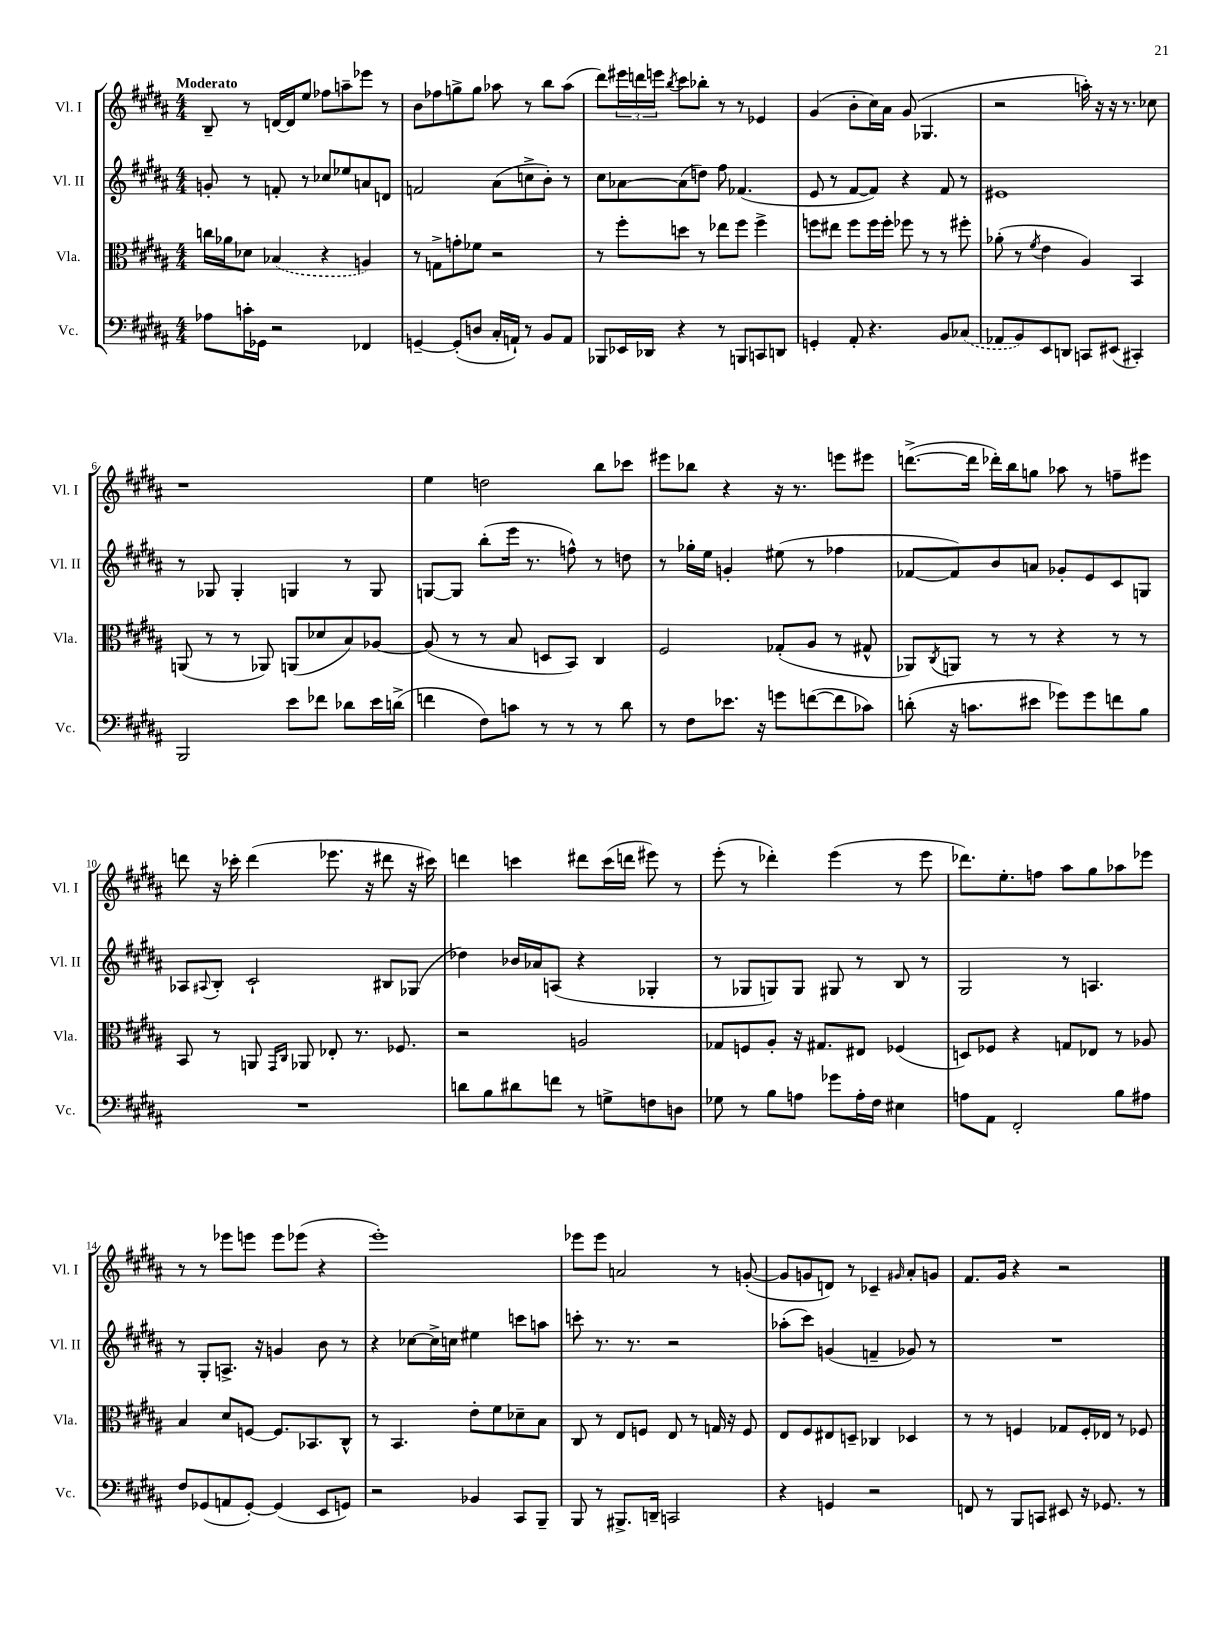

**kern	**kern	**kern	**kern
*part4	*part3	*part2	*part1
*staff4	*staff3	*staff2	*staff1
*I"Vc.	*I"Vla.	*I"Vl. II	*I"Vl. I
*I'Vc.	*I'Vla.	*I'Vl. II	*I'Vl. I
*clefF4	*clefC3	*clefG2	*clefG2
*k[f#c#g#d#a#]	*k[f#c#g#d#a#]	*k[f#c#g#d#a#]	*k[f#c#g#d#a#]
*M4/4	*M4/4	*M4/4	*M4/4
=1	=1	=1	=1
!	!	!	!LO:TX:a:B:t=Moderato
8A-X\L	16ccn\LL	8gn'/	8B~/
.	16a-X\J	.	.
16cn'\L	8d-X\J	8r	8r
16GG-X\JJ	.	.	.
2r	(4B-X/	8fn'/	[16dn/LL
.	.	.	16d/J]
.	.	8r	8ee/J
.	4r	8cc-X/L	8ff-X\L
.	.	8ee-X/	8aan~\
4FF-X/	4An/)	8an/	8eee-X\J
.	.	8dn/J	8r
=2	=2	=2	=2
[4GGn~/	8r	2fn/	8b\L
.	8Gn^\L	.	8ff-X\
(8GG'/L]	8gn'\	.	8ggn^\
8Dn/J	8f-X\J	.	8gg\J
16C#'/LL	2r	(8a#\L	8aa-X\
16AAn`/JJ)	.	.	.
8r	.	8ccn^\	8r
8BB/L	.	8b'\J)	8bb\L
8AA/J	.	8r	(8aa-\J
=3	=3	=3	=3
8BBB-X/L	8r	8cc#\L	8ddd#\L)
16EE-X/L	8ff#'\L	[8a-X\	24eee#X\L
.	.	.	24dddn\
16DD-X/JJ	.	.	.
.	.	.	24eeen\JJ
.	.	.	8qbb/
4r	8ddn\J	(8a-\]	8ccc#\L
.	8r	8ddn\J)	8bb-X'\J
8r	8ee-X\L	8ff#\	8r
8BBBn/L	8ff#\J	(4.f-X/	8r
8CCn/	4ff#^\	.	4e-X/
8DDn/J	.	.	.
=4	=4	=4	=4
4GGn'/	8ffn\L	8e/	(4g#/
.	8ee#X\J	8r	.
8AA#'/	8ff\L	[8f#/L	8b'\L
4.r	16ff\L	8f#/J])	16cc#\L)
.	16ff'\JJ	.	16a#\JJ
.	8ff-X\	4r	(8g#/
.	8r	.	4.G-X/
8BB/L	8r	8f#/	.
(8C-X/J	8ff#X'\	8r	.
=5	=5	=5	=5
8AA-X/L	(8a-X'\	1e#X	2r
8BB/)	8r	.	.
.	8qf#/	.	.
8EE/	4e\	.	.
8DDn/J	.	.	.
8CCn/L	4A#/)	.	16aan'\)
.	.	.	16r
(8EE#X/J	.	.	16r
.	.	.	8.r
4CC#X'/)	4BB/	.	.
.	.	.	8cc-X\
!!LO:LB:g=z
=6	=6	=6	=6
2BBB/	(8AAn/	8r	1r
.	8r	8G-X/	.
.	8r	4G-'/	.
.	8AA-X/)	.	.
8e\L	(8AAn/L	4Gn/	.
8f-X\J	8d-X/	.	.
8d-X\L	8B/)	8r	.
16e\L	[8A-X/J	8G/	.
(16dn^\JJ	.	.	.
=7	=7	=7	=7
4fn\	(8A-/]	[8Gn/L	4ee\
.	8r	8G/J]	.
8F#\L)	8r	(8bb'\L	2ddn\
8cn\J	8B/	16eee\Jk	.
.	.	8.r	.
8r	8Dn/L	.	.
8r	8BB/J)	8ffn^^\)	.
8r	4C#/	8r	8bb\L
8d#\	.	8ddn\	8ccc-X\J
=8	=8	=8	=8
8r	2F#/	8r	8eee#X\L
8F#\L	.	16gg-X'\LL	8bb-X\J
.	.	16ee\JJ	.
8.e-X\J	.	4gn'/	4r
16r	.	.	.
8gn\L	(8G-X'/L	(8ee#X\	16r
.	.	.	8.r
([8fn\	8A#/J	8r	.
8f\]	8r	4ff-X\	8eeen\L
8c-X\J)	8G#X^^/	.	8eee#X\J
=9	=9	=9	=9
(8dn'\	8AA-X/L)	[8f-X/L	([8.dddn^\L
.	8qC#/	.	.
16r	8AAn/J	8f-/])	.
8.cn\L	.	.	16ddd\Jk]
.	8r	8b/	16ddd-X'\LL)
.	.	.	16bb\J
8e#X\J	8r	8an/J	8ggn\J
8g-X\L)	4r	8g-X'/L	8aa-X\
8g-\	.	8e/	8r
8fn\	8r	8c#/	8ffn~\L
8B\J	8r	8Gn/J	8eee#X\J
!!LO:LB:g=z
=10	=10	=10	=10
1r	8BB/	8A-X/L	8dddn\
.	.	8qqA#X/	.
.	8r	8B'/J	16r
.	.	.	16ccc-X'\
.	8AAn/	2c#`/	(4ddd\
.	16qqGG#/LL	.	.
.	16qqC#/JJ	.	.
.	8AA-X/	.	.
.	8E-X'/	.	8.eee-X\
.	8.r	.	.
.	.	.	16r
.	.	8B#X/L	8ddd#X\
.	8.F-X/	.	.
.	.	(8G-X/J	16r
.	.	.	16ccc#X\)
=11	=11	=11	=11
8dn\L	2r	4dd-X\)	4dddn\
8B\	.	.	.
8d#X\	.	16b-X/LL	4cccn\
.	.	16a-X/J	.
8fn\J	.	(8An/J	.
8r	2An/	4r	8ddd#X\L
8Gn^\L	.	.	(16ccc\L
.	.	.	16dddn\JJ
8Fn\	.	4G-X'/	8eee#X\)
8Dn\J	.	.	8r
=12	=12	=12	=12
8G-X\	8G-X/L	8r	(8eee'\
8r	8Fn/	8G-X/L	8r
8B\L	8A#'/J	8Gn/)	4ddd-X'\)
8An\J	16r	8G/J	.
.	8.G#X/L	.	.
8g-X\L	.	8G#X/	(4eee\
16A'\L	8E#X/J	8r	.
16F#\JJ	.	.	.
4E#X\	(4F-X/	8B/	8r
.	.	8r	8eee\
=13	=13	=13	=13
8An\L	8Dn/L)	2G#/	8.ddd-X\L)
8AA#\J	8F-X/J	.	.
.	.	.	8.ee'\
2FF#'/	4r	.	.
.	.	.	8ffn\J
.	8Gn/L	8r	8aa#\L
.	8E-X/J	4.An/	8gg#\
8B\L	8r	.	8aa-X\
8A#X\J	8A-X/	.	8eee-X\J
!!LO:LB:g=z
=14	=14	=14	=14
8F#/L	4B/	8r	8r
(8GG-X/	.	8G#'/L	8r
8AAn/	8d#/L	8.An^/J	8eee-X\L
[8GG-'/J)	[8Fn/J	.	8eeen\J
.	.	16r	.
(4GG-/]	8.F/L]	4gn/	8eee\L
.	.	.	(8eee-X\J
.	8.BB-X/	.	.
8EE/L	.	8b\	4r
8GGn/J)	8C#^^/J	8r	.
=15	=15	=15	=15
2r	8r	4r	1eee')
.	4.BB/	.	.
.	.	[8cc-X\L	.
.	.	16cc-^\L]	.
.	.	16ccn\JJ	.
4BB-X/	8e'\L	4ee#X\	.
.	8f#\	.	.
8CC#/L	8d-X~\	8cccn\L	.
8BBB~/J	8B\J	8aan\J	.
=16	=16	=16	=16
8BBB/	8C#/	8cccn'\	8eee-X\L
8r	8r	8.r	8eee-\J
8.BBB#X^/L	8E/L	.	2an/
.	.	8.r	.
.	8Fn/J	.	.
16DDn~/Jk	.	.	.
2CCn/	8E/	2r	.
.	8r	.	.
.	16Gn/	.	8r
.	16r	.	.
.	8F/	.	([8gn'/
=17	=17	=17	=17
4r	8E/L	(8aa-X'\L	8g/L]
.	8F#/	8ccc#\J)	8gn/
4GGn/	8E#X/	(4gn/	8dn/J)
.	8Dn~/J	.	8r
2r	4C-X/	4fn~/	4c-X~/
.	.	.	16qqg#X/
.	4D-X/	8g-X/)	8a#'/L
.	.	8r	8gn/J
=18	=18	=18	=18
8FFn/	8r	1r	8.f#/L
8r	8r	.	.
.	.	.	16g#/Jk
8BBB/L	4Fn/	.	4r
8CCn/J	.	.	.
8EE#X/	8G-X/L	.	2r
16r	16F'/L	.	.
8.GG-X/	16E-X/JJ	.	.
.	8r	.	.
8r	8F-X/	.	.
==	==	==	==
*-	*-	*-	*-
